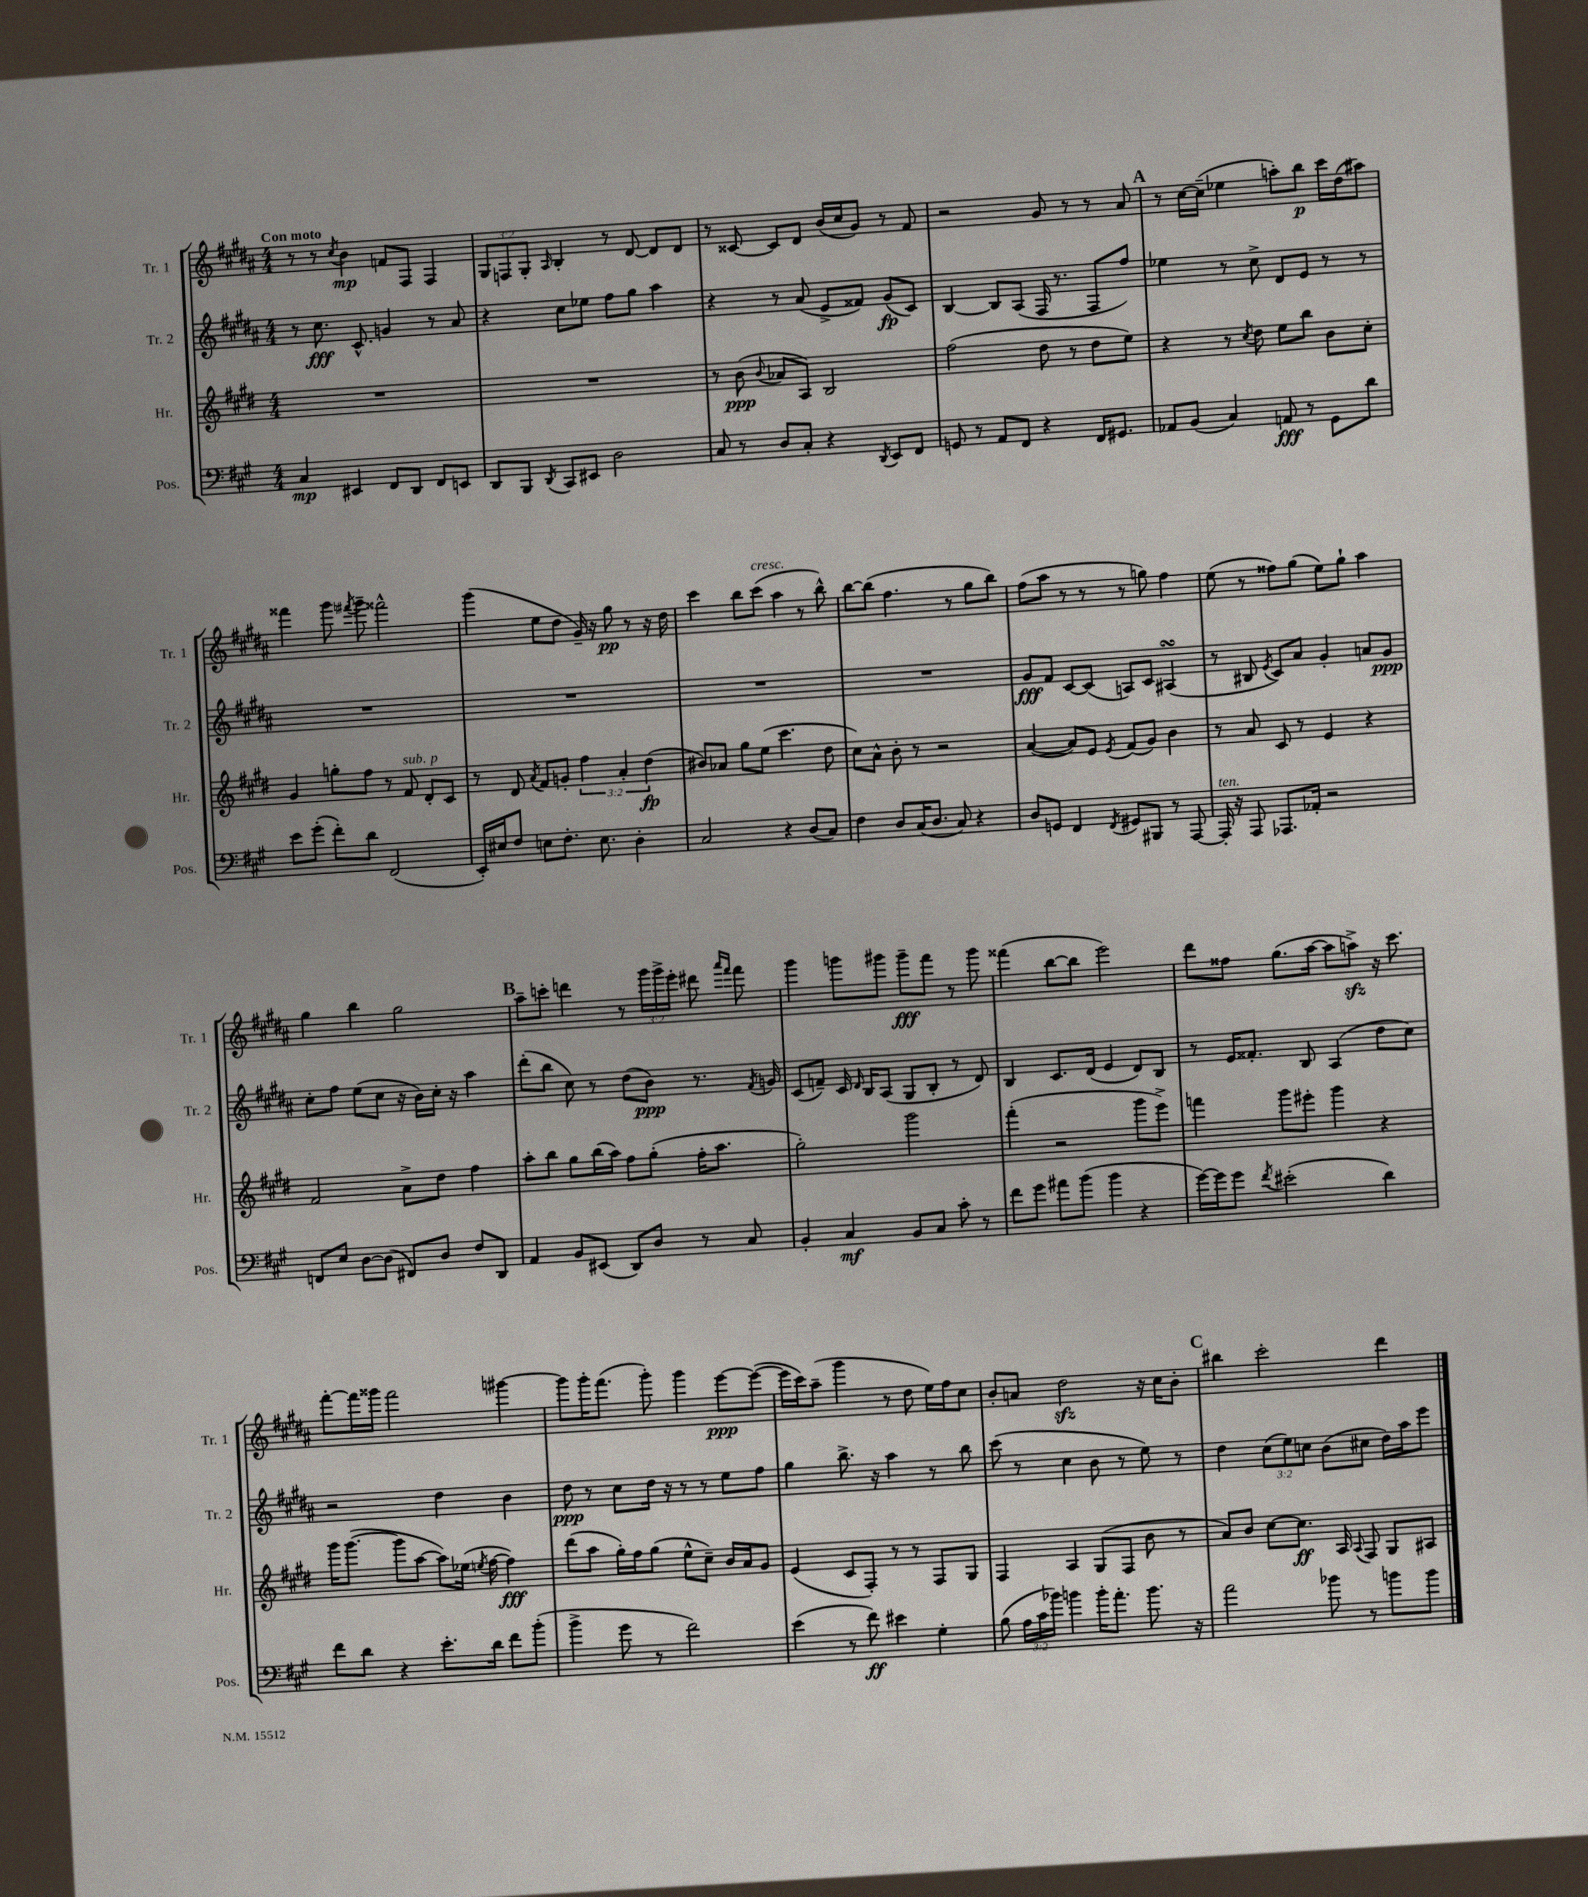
<<
\new StaffGroup <<
\new Staff = "s0" \with { instrumentName = "Tr. 1" shortInstrumentName = "Tr. 1" } {
    \clef treble \key b \major \numericTimeSignature \time 4/4 \override Staff.TupletNumber.text = #tuplet-number::calc-fraction-text \tempo "Con moto"
    \autoBeamOff r8 r8 \acciaccatura { cis''8 } b'4\mp f'8[ fis8] fis4 |
    \tuplet 3/2 { gis8[ f8 gis8]-. } \grace { ais16 } b4-. r8 dis'8~ dis'8[ dis'8] |
    r8 cisis'8~ cisis'8[ dis'8] b'16[( cis''16 gis'8]) r8 fis'8 |
    r2 gis'8 r8 r8 ais'8 |
    \mark \markup { \bold "A" } r8 cis''16[~ cis''16]--( ees''4 a''8[-.) b''8]\p cis'''16[ dis''16( ais''8]) |
    fisis'''4 gis'''8 \acciaccatura { fis'''8 } gis'''8-- fisis'''2-^ |
    gis'''4( e''8[ dis''8] gis'16--) r16 gis''8\pp r8 r16 dis''16 |
    cis'''4 b''8[ cis'''8]^\markup { \italic "cresc." }( ais''4 r8 b''8-^) |
    b''8[~ b''8]( fis''4. r8 gis''8[ b''8]) |
    fis''8[( ais''8] r8 r8 r8 g''8) fis''4 |
    e''8( r8 fisis''8[) gis''8]( e''8[) gis''8]-! ais''4 |
    gis''4 b''4 gis''2 |
    \mark \markup { \bold "B" } ais''8[-- c'''8]-. d'''4 r8 \tuplet 3/2 { gis'''16[ gis'''16-> e'''16]-. } dis'''8 \grace { ais'''16[ fis'''16] } fis'''8 |
    gis'''4 g'''8[ gis'''8] gis'''8[--\fff fis'''8] r8 gis'''8 |
    fisis'''4( b''8[~ b''8] e'''2) |
    dis'''8[ fisis''8] gis''8.[( ais''16]~ ais''8[ a''8]->\sfz) r16 cis'''8. |
    fis'''8[~-. fis'''16 gisis'''16] fis'''2 gis'''4~ |
    gis'''8[ gis'''16-. fis'''8.]( gis'''8-.) gis'''4 e'''8[~\ppp e'''8]~( |
    e'''16[ cis'''16) ais''8]--( gis'''4 r8 dis''8 e''16[) fis''16 cis''8] |
    b'8[-. a'8] dis''2\sfz r16 cis''16[ b'8]-. |
    \mark \markup { \bold "C" } bis''4 cis'''2-. dis'''4 \bar "|." |
}
\new Staff = "s1" \with { instrumentName = "Tr. 2" shortInstrumentName = "Tr. 2" } {
    \clef treble \key b \major \numericTimeSignature \time 4/4 \override Staff.TupletNumber.text = #tuplet-number::calc-fraction-text
    \autoBeamOff r8 cis''8.\fff cis'8.-^ g'4 r8 ais'8 |
    r4 cis''8[ ees''8] fis''8[ gis''8] ais''4 |
    r4 r8 ais'8( e'8[-> fisis'8]) gis'8[\fp( cis'8]) |
    b4~ b8[ ais8]( fis16 r8. fis8[ fis''8]) |
    \mark \markup { \bold "A" } ees''4 r8 cis''8-> dis'8[ e'8] r8 r8 |
    R1 |
    R1 |
    R1 |
    R1 |
    gis'8[\fff fis'8] cis'8[~ cis'8]( a8[) cis'8] ais4\turn( |
    r8 bis8 \acciaccatura { e'8 } cis'8[) ais'8] gis'4-. a'8[ gis'8]\ppp |
    cis''8[-. fis''8] e''8[( cis''8] r16 b'16[) cis''16]-. r16 ais''4 |
    \mark \markup { \bold "B" } dis'''8[-.( b''8] cis''8) r8 dis''8[( b'8]\ppp) r8. \acciaccatura { fis'8 } g'16 |
    cis'8[( f'8]--) cis'16 \grace { dis'16 } b16[ ais8]( gis8[ b8]-. r8 dis'8) |
    b4 cis'8.[ dis'16]( e'4 dis'8[) b8] |
    r8 e'16[ fisis'8.]-. b8 ais4( dis''8[ cis''8]) |
    r2 dis''4 b'4 |
    dis''8\ppp r8 cis''8[ dis''16] r16 r8 r8 e''8[ fis''8] |
    gis''4 b''8.-> r16 ais''4 r8 b''8 |
    cis'''8( r8 cis''4 b'8 r8 e''8) r8 |
    \mark \markup { \bold "C" } dis''4 \tuplet 3/2 { cis''8[( e''8) c''8] } b'8[( cis''8] dis''16[) ais''16 e'''8] \bar "|." |
}
\new Staff = "s2" \with { instrumentName = "Hr." shortInstrumentName = "Hr." } {
    \clef treble \key e \major \numericTimeSignature \time 4/4 \override Staff.TupletNumber.text = #tuplet-number::calc-fraction-text
    \autoBeamOff R1 |
    R1 |
    r8 b'8\ppp( \appoggiatura { b'8 } aes'8[ a8]) b2 |
    fis''2( dis''8 r8 dis''8[ e''8]) |
    \mark \markup { \bold "A" } r4 r8 \acciaccatura { cis''8 } dis''8 e''8[ b''8] b'8[ cis''8]-. |
    gis'4 g''8[-. fis''8] r8 fis'8^\markup { \italic "sub. p" } dis'8[-. cis'8] |
    r8 dis'8 \acciaccatura { a'8 } fis'8[ g'8]-. \tuplet 3/2 { fis''4 a'4-. dis''4\fp( } |
    bis'8[) aes'8] gis''8[ e''8]( cis'''4. dis''8 |
    cis''8[) a'8]-^ b'8-. r8 r2 |
    a'4~( a'8[) e'8] \acciaccatura { e'8 } fis'8[( gis'8]) b'4 |
    r8 a'8 cis'8 r8 e'4 r4 |
    fis'2 a'8[-> dis''8] fis''4 |
    \mark \markup { \bold "B" } a''8[-. b''8] gis''8[ b''16( a''16]) fis''8[ gis''8]-.( fis''16[-. a''8.] |
    gis''2-.) gis'''2 |
    fis'''4-.( r2 gis'''8[ e'''8]->) |
    f'''4 gis'''8[ eis'''8]-. gis'''4 r4 |
    gis'''16[ gis'''8.]~( gis'''8[ a''8]~ a''8[) ees''16]( \acciaccatura { e''8 } fis''16~ fis''4\fff) |
    dis'''8[( a''8] gis''16[-.) fis''16 gis''8]( e''8[-^ cis''8]--) b'16[ a'16 gis'8] |
    e'4( cis'8[ fis8]-.) r8 r8 fis8[ gis8] |
    fis4 a4 gis8[( fis8] b'8 r8 |
    \mark \markup { \bold "C" } a'8[) b'8] cis''8[~ cis''8.]\ff a16 \appoggiatura { a8 } fis8 gis8[ ais8] \bar "|." |
}
\new Staff = "s3" \with { instrumentName = "Pos." shortInstrumentName = "Pos." } {
    \clef bass \key a \major \numericTimeSignature \time 4/4 \override Staff.TupletNumber.text = #tuplet-number::calc-fraction-text
    \autoBeamOff cis4\mp eis,4 fis,8[ d,8] fis,8[ e,8] |
    d,8[ b,,8] \acciaccatura { d,8 } cis,8[ eis,8] d2 |
    cis8 r8 d8[ cis8]-. r4 \acciaccatura { d,8 } e,8[ fis,8] |
    g,8 r8 a,8[ fis,8] r4 fis,16[ gis,8.] |
    \mark \markup { \bold "A" } aes,8[ b,8]( cis4) a,8\fff r8 gis,8[ d'8] |
    e'8[ gis'8]-.( fis'8[-.) d'8] fis,2( |
    e,16[-.) eis16 fis8] e8[ fis8.]-. e8. d4-. |
    cis2 r4 d8[( cis8]) |
    fis4 d8[ cis16( d8.] cis8) r4 |
    d8[ g,8] fis,4 \acciaccatura { fis,8 } gis,8[ bis,,8] r8 a,,8~ |
    a,,16-.^\markup { \italic "ten." } r16 a,,8 aes,,8.[ aes,16]-. r2 |
    f,8[ e8] d8[~ d8]( fis,8[) d8] fis8[ d,8] |
    \mark \markup { \bold "B" } a,4 b,8[ eis,8]( d,8[) d8] r8 cis8 |
    b,4-. cis4\mf b,8[ cis8] cis'8-. r8 |
    fis'8[ gis'8] ais'8[ b'8]( b'4 r4 |
    gis'16[~) gis'16 gis'8] \acciaccatura { fis'8 } eis'2-.( d'4) |
    fis'8[ d'8] r4 e'8.[-. d'16] fis'8[ b'8]-.( |
    b'4-> gis'8 r8 fis'2) |
    e'4( r8 fis'8\ff) eis'4 gis4-. |
    b8( \tuplet 3/2 { a16[ cis'16 bes'16]) } b'4 b'16[-. a'8.]-. b'8. r16 |
    \mark \markup { \bold "C" } a'2 bes'8 r8 b'8[ b'8] \bar "|." |
}
>>
>>
\layout { \context { \Score \remove "Bar_number_engraver" } }
